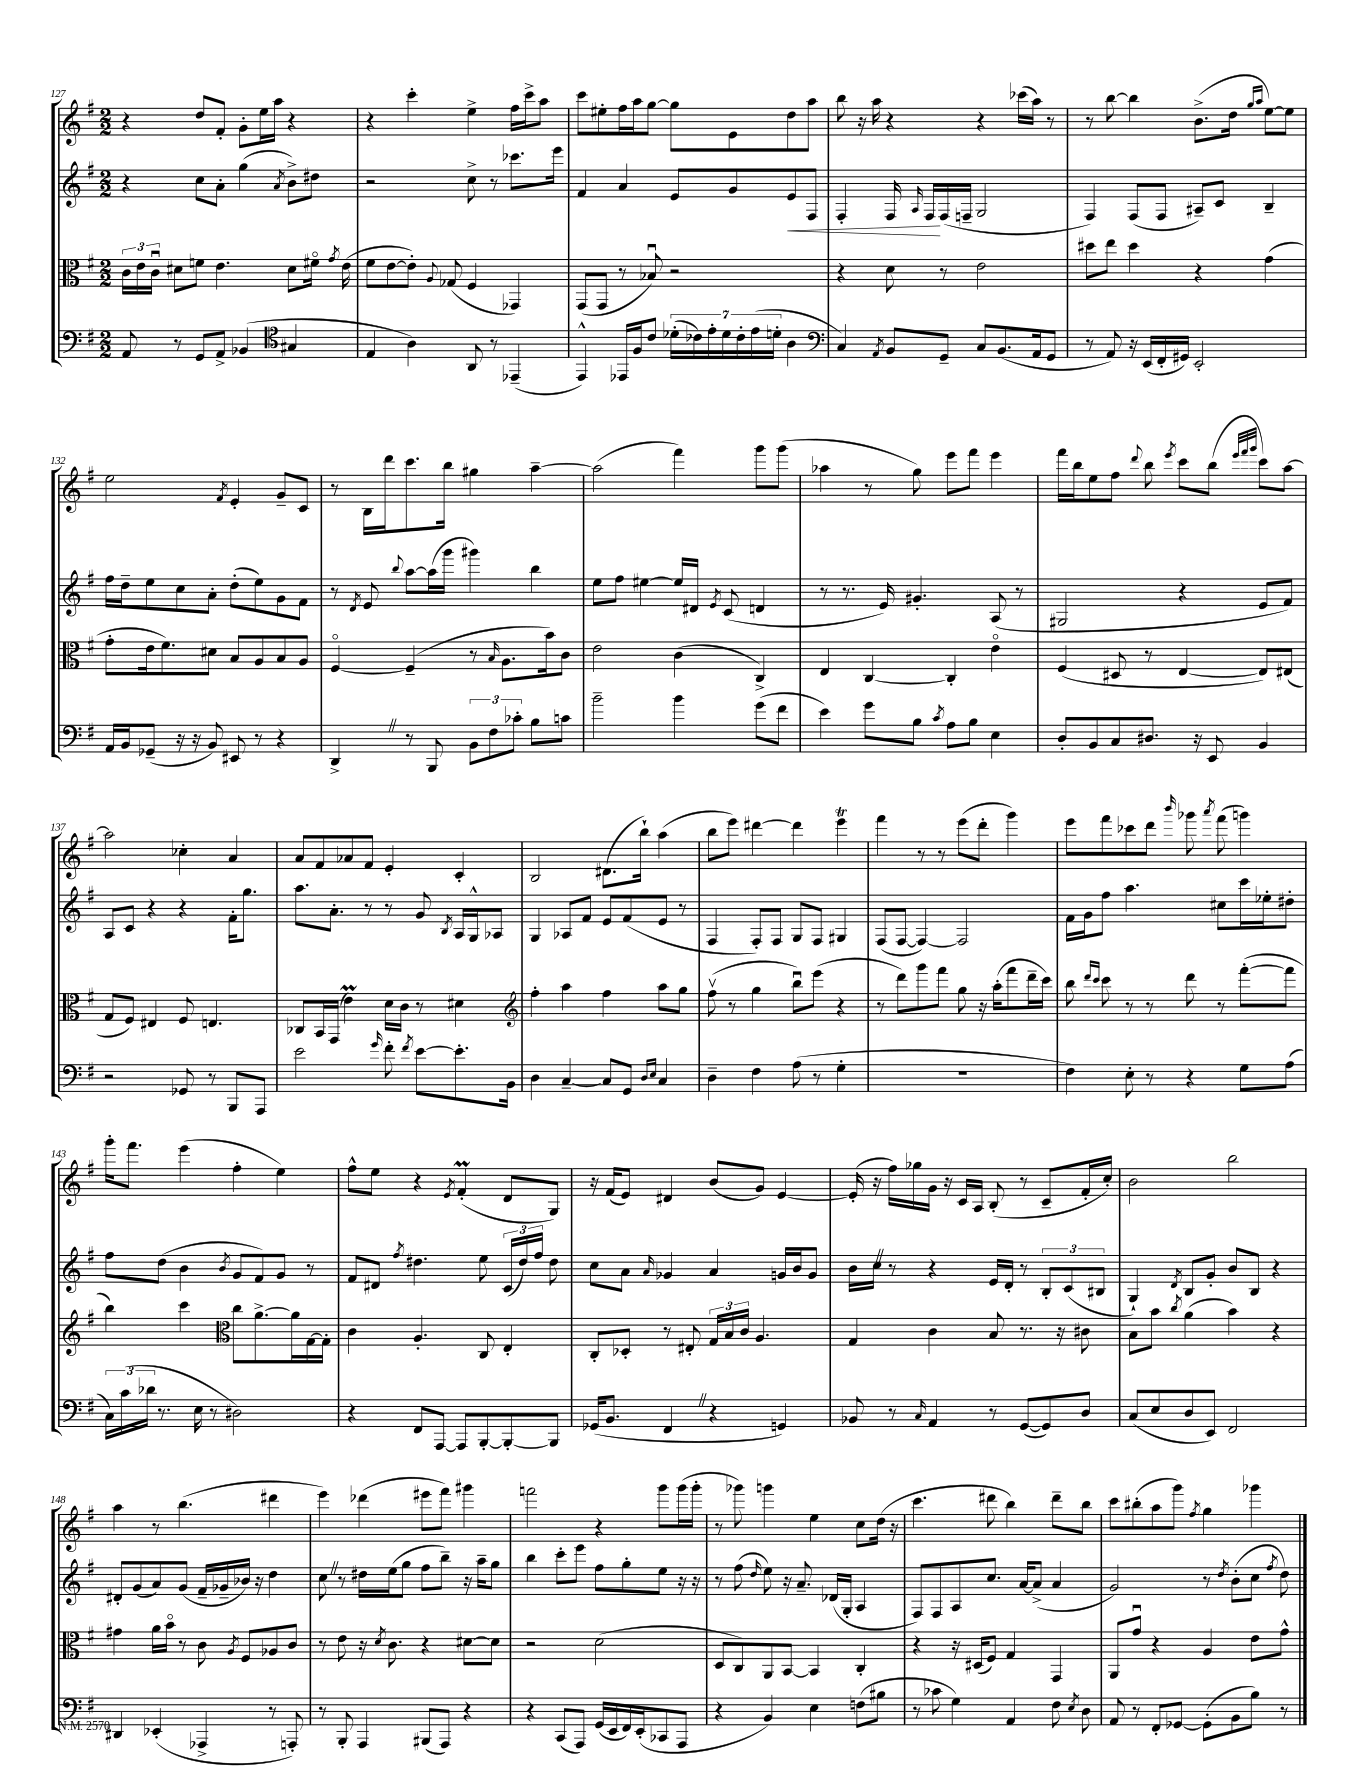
<<
\new StaffGroup <<
\new Staff = "s0" {
    \clef treble \key g \major \numericTimeSignature \time 2/2
    \autoBeamOff r4 d''8[ fis'8]-. g'8[-. e''16 a''16] r4 |
    r4 c'''4-. e''4-> fis''16[ c'''16-> a''8] |
    c'''8[ eis''8-. fis''16 a''16 g''8]~ g''8[ e'8 d''8 a''8] |
    b''8 r16 a''16 r4 r4 ces'''16[( a''16]) r8 |
    r8 b''8~ b''4 b'8.[->( d''16] \grace { g''16[ a''16] } e''8[~) e''8] |
    e''2 \acciaccatura { fis'8 } e'4-. g'8[-- c'8] |
    r8 b16[ d'''16 c'''8. b''16] gis''4 a''4~-- |
    a''2( fis'''4) g'''8[ g'''8]( |
    aes''4 r8 g''8) e'''8[ fis'''8] e'''4 |
    fis'''16[ b''16 e''8 fis''8] \appoggiatura { d'''8 } b''8 \acciaccatura { e'''8 } c'''8[ b''8]( \grace { e'''32[ fis'''32 g'''32] } c'''8[) a''8]~ |
    a''2 ces''4-. a'4 |
    a'8[ fis'8 aes'8 fis'8] e'4-. c'4-. |
    b2 dis'8.[( b''16]-!) a''4( |
    b''8[ e'''8]) dis'''4~ dis'''4 e'''4\trill |
    fis'''4 r8 r8 e'''8[( d'''8]-. g'''4) |
    e'''8[ fis'''8 ces'''8 d'''8] \grace { b'''16 } ges'''8 \acciaccatura { a'''8 } fis'''8( g'''4) |
    g'''16[-. fis'''8.] e'''4( fis''4-. e''4) |
    fis''8[-^ e''8] r4 \acciaccatura { e'8 } fis'4-.\prall( d'8[ g8]) |
    r16 fis'16[( e'8]) dis'4 b'8[( g'8]) e'4~ |
    e'16-.( r16 fis''16[) ges''16 g'16] r16 c'16[ a16] b8-.( r8 c'8[-- fis'16-. c''16]-.) |
    b'2 b''2 |
    a''4 r8 b''4.( dis'''4 |
    e'''4) des'''4( eis'''8[ fis'''8]) gis'''4 |
    f'''2 r4 g'''8[ g'''16( g'''16]-. |
    r8 ges'''8) g'''4 e''4 c''8[ d''16]( r16 |
    c'''4. dis'''8 b''4) dis'''8[-- b''8] |
    c'''8[ bis''8-.( a''8 g'''8]) \acciaccatura { fis''8 } g''4 ges'''4 \bar "|." |
}
\new Staff = "s1" {
    \clef treble \key g \major \numericTimeSignature \time 2/2
    \autoBeamOff r4 c''8[ a'8]-. g''4( \acciaccatura { a'8 } b'8[->) dis''8] |
    r2 c''8-> r8 ces'''8.[ e'''16] |
    fis'4 a'4 e'8[ g'8 e'8\< fis8] |
    fis4-. fis16 \grace { a16 } fis16[\! fis16( f16]-- g2 |
    fis4) fis8[( fis8] ais8[--) c'8] b4-- |
    fis''16[ d''16-- e''8 c''8 a'8]-. d''8[-.( e''8) g'8 fis'8] |
    r8 \acciaccatura { d'8 } e'8 \appoggiatura { b''8 } a''8[~ a''16( g'''16] gis'''4) b''4 |
    e''8[ fis''8] eis''4~ eis''16[ dis'16] \acciaccatura { e'8 } c'8( d'4 |
    r8 r8. e'16) gis'4.-. a8( r8 |
    gis2 r4 e'8[ fis'8]) |
    a8[ c'8] r4 r4 fis'16[-. g''8.] |
    a''8.[ a'8.]-. r8 r8 g'8 \acciaccatura { b8 } a16[ g16-^ aes8] |
    g4 aes8[ fis'8] e'8[ fis'8( e'8] r8 |
    fis4 fis8[-.) fis8] g8[ fis8] gis4 |
    fis8[( fis8]~ fis4~) fis2 |
    fis'16[ g'16 fis''8] a''4. cis''8[ c'''16 ees''16-. dis''8]-. |
    fis''8[ d''8]( b'4 \acciaccatura { b'8 } g'8[ fis'8) g'8] r8 |
    fis'8[ dis'8] \acciaccatura { fis''8 } dis''4. e''8 \tuplet 3/2 { c'16[( dis''16) fis''16] } dis''8 |
    c''8[ a'8] \grace { a'16 } ges'4 a'4 g'16[ b'16 g'8] |
    b'16[ c''16] \once \override BreathingSign.text = \markup { \musicglyph "scripts.caesura.straight" } \breathe r8 r4 e'16[ d'16]-. r8 \tuplet 3/2 { b8[-. c'8( bis8] } |
    g4-!) \acciaccatura { d'8 } b8[ g'8]-. b'8[ b8] r4 |
    dis'8[-. g'8( a'8) g'8]( fis'16[-- ges'16-- bes'16]) r16 d''4 |
    c''8 \once \override BreathingSign.text = \markup { \musicglyph "scripts.caesura.straight" } \breathe r8 dis''16[ e''16( g''8] fis''8[ b''8]--) r16 a''16[-- g''8] |
    b''4 c'''8[-. e'''8] fis''8[ g''8-. e''8] r16 r16 |
    r8 fis''8( \grace { d''16 } e''8) r16 a'8.-- des'16[( g16]-. a4 |
    fis8[) fis8 a8 c''8.] a'16[~ a'8]->( a'4 |
    g'2) r8 \acciaccatura { d''8 } b'8[-.( c''8] \acciaccatura { fis''8 } d''8) \bar "|." |
}
\new Staff = "s2" {
    \clef alto \key g \major \numericTimeSignature \time 2/2
    \autoBeamOff \tuplet 3/2 { c'16[ e'16 c'16]\downbow } dis'8[ f'8] e'4. dis'8[ fis'16]\flageolet \acciaccatura { g'8 } e'16( |
    fis'8[ e'8~ e'8]-.) \appoggiatura { a8 } ges8( fis4 ges,4) |
    g,8[( g,8] r8 bes8\downbow) r2 |
    r4 d'8 r8 e'2 |
    dis''8[ e''8] dis''4 r4 g'4( |
    g'8[-. e'16 fis'8.) dis'8] b8[ a8 b8 a8] |
    fis4~\flageolet fis4--( r8 \grace { b16 } a8.[ b'16) c'8] |
    e'2 c'4( c4->) |
    e4 c4~ c4-. e'4\flageolet |
    fis4( dis8 r8 e4~ e8[) eis8]( |
    g8[ fis8]) eis4 fis8 e4. |
    ces8[ b,16 g,16]( e'4\prall) d'16[ c'16] r8 dis'4 |
    \clef treble fis''4-. a''4 fis''4 a''8[ g''8] |
    fis''8\upbow( r8 g''4 b''8[\downbow) e'''8]( r4 |
    r8 d'''8[) g'''8 fis'''8] g''8 r16 a''16[-.( fis'''8 d'''16-- c'''16]) |
    b''8 \grace { d'''16[ c'''16] } c'''8 r8 r8 d'''8 r8 fis'''8[~-.( fis'''8] |
    b''4) c'''4 \clef alto c''8[ a'8.~-> a'16 g16~ g16]-. |
    c'4 a4.-. c8 e4-. |
    c8[-. des8]-. r8 eis8-. \tuplet 3/2 { g16[ b16 c'16] } a4. |
    g4 c'4 b8 r8. r16 cis'8 |
    b8[ b'8] \acciaccatura { c''8 } a'4( b'4) r4 |
    gis'4 a'16[ b'16]\flageolet r8 c'8 \acciaccatura { a8 } fis8[ aes8 c'8] |
    r8 e'8 r16 \acciaccatura { d'8 } c'8. r4 dis'8[~ dis'8] |
    r2 d'2( |
    d8[ c8) a,8 b,8]~ b,4 c4-. |
    r4 r16 dis16[( fis8]) g4 g,4 |
    a,8[ g'8]\downbow r4 a4 e'8[ g'8]-^ \bar "|." |
}
\new Staff = "s3" {
    \clef bass \key g \major \numericTimeSignature \time 2/2
    \autoBeamOff a,8 r8 g,8[ a,8]-> bes,4( \clef tenor gis4 |
    e4 a4) a,8 r8 ees,4--( |
    e,4-^) ees,16[ fis16 c'8] \tuplet 7/4 { des'16[-.( ces'16) e'16-. des'16 ces'16-. e'16( d'16]-. } a4 |
    \clef bass c4) \acciaccatura { a,8 } b,8[ g,8]-- c8[ b,8.( a,16 g,8] |
    r8 a,8) r16 e,16[( fis,16-. gis,16]) e,2-. |
    a,16[ b,16 ges,8]--( r16 r16 b,8) eis,8 r8 r4 |
    d,4-> \once \override BreathingSign.text = \markup { \musicglyph "scripts.caesura.straight" } \breathe r8 b,,8 \tuplet 3/2 { b,8[ fis8 ces'8]-. } b8[ c'8] |
    b'2-- b'4 g'8[( fis'8] |
    e'4) g'8[ b8] \acciaccatura { c'8 } a8[ b8] e4 |
    d8[-. b,8 c8 dis8.] r16 e,8 b,4 |
    r2 ges,8 r8 b,,8[ a,,8] |
    e'2 \grace { g'16 } fis'8-. \acciaccatura { fis'8 } e'8[~ e'8.-. b,16] |
    d4 c4~-- c8[ g,8] \grace { d16[ e16] } c4 |
    d4-- fis4 a8( r8 g4-. |
    R1 |
    fis4) e8-. r8 r4 g8[ a8]( |
    \tuplet 3/2 { c16[) c'16( des'16] } r8. e16 r8 dis2) |
    r4 fis,8[ a,,8]~ a,,8[ b,,8~-. b,,8~-. b,,8] |
    ges,16[( b,8.] fis,4 \once \override BreathingSign.text = \markup { \musicglyph "scripts.caesura.straight" } \breathe r4 g,4) |
    bes,8 r8 \grace { c16 } a,4 r8 g,8[~( g,8) d8] |
    c8[( e8 d8 e,8]) fis,2 |
    dis,4 ees,4-.( aes,,4-> r8 a,,8-.) |
    r8 b,,8-. a,,4 bis,,8[( a,,8]) r4 |
    r4 c,8[( a,,8]) g,16[( e,16 fis,16) e,16-.( ces,8 a,,8] |
    r4 b,4) e4 f8[( bis8] |
    r8 ces'8 g4) a,4 fis8 \acciaccatura { e8 } d8 |
    a,8 r8 fis,8[-. ges,8]~ ges,8[-.( b,8 b8]) r8 \bar "|." |
}
>>
>>
\layout { \context { \Score currentBarNumber = #127 } }
